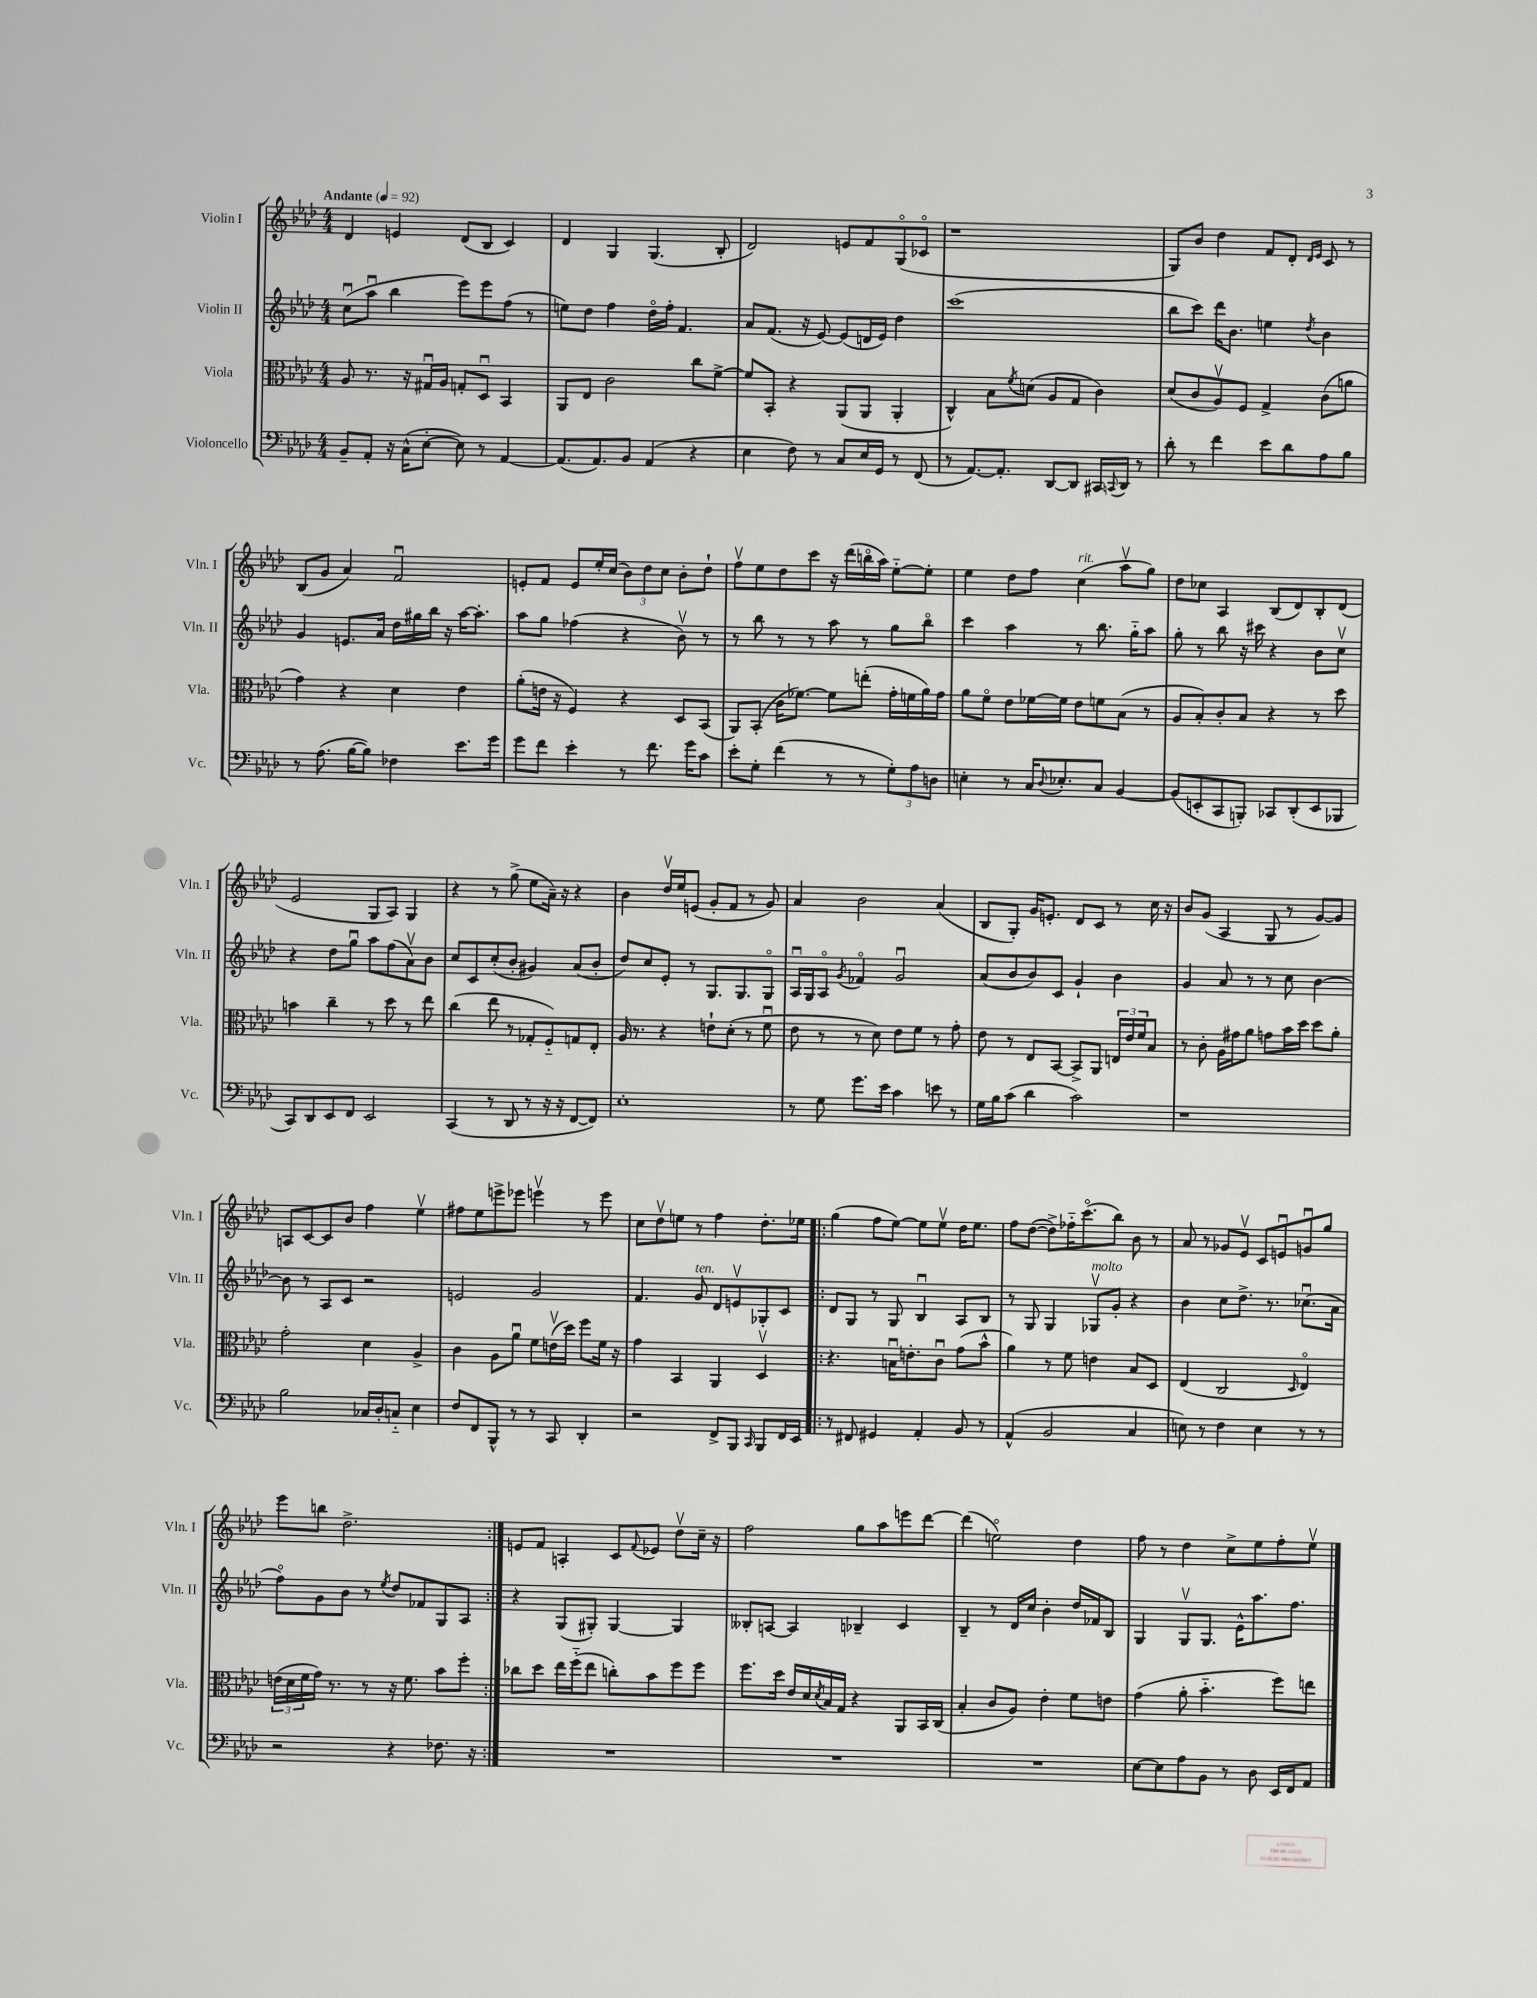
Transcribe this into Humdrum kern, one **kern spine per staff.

**kern	**kern	**kern	**kern
*staff4	*staff3	*staff2	*staff1
*clefF4	*clefC3	*clefG2	*clefG2
*k[b-e-a-d-]	*k[b-e-a-d-]	*k[b-e-a-d-]	*k[b-e-a-d-]
*M4/4	*M4/4	*M4/4	*M4/4
*MM92	*MM92	*MM92	*MM92
8BB-~	8A-	(8ccu	4d-
8AA-'	8.r	8aa-u	.
16r	.	4bb-	4e
(16C^^	16r	.	.
[8E-'	16G#u	.	.
.	16A-	.	.
8E-])	8G'	8eee-)	(8d-
8r	8D-u	8eee-	8B-
[4AA-	4BB-	(8ff	4c)
.	.	8r	.
=	=	=	=
(8.AA-]	8AA-	8ee)	4d-
.	8E-	8dd-	.
8.AA-)	.	.	.
.	2c	4ff	4G
8BB-	.	.	.
(4AA-	.	16dd-o	(4.G
.	.	16ff'	.
.	.	4.f	.
4r	8cc	.	.
.	[8f^	.	8B-'
=	=	=	=
4E-	8f]	8a-	2d-)
.	8BB-'	(8.f	.
8F)	4r	.	.
.	.	16r	.
8r	.	[8e-)	.
8C	(8AA-	(8e-]	8e
16E-	8AA-	16d	8f
16GG	.	16e-)	.
8r	4AA-'	4dd-	(8Go
(8FF	.	.	8c-o
=	=	=	=
8r	4C^^)	(1ccc	1r
[8.AA-)	.	.	.
.	8B-	.	.
8.AA-']	.	.	.
.	8qf	.	.
.	(8d	.	.
[8DD-	8A-	.	.
8DD-]	8G	.	.
16CC#	4c)	.	.
8qqCC	.	.	.
16DD-	.	.	.
8r	.	.	.
=	=	=	=
8d-'	(8d-	8bb-	8G)
8r	8c	8ccc)	8b-
4f	8A-v)	16ddd-	4dd-
.	.	8.b-	.
.	8F	.	.
8e-	4G^	4ee	8f
8d-	.	.	8d-'
.	.	.	16qqd-
.	.	8qdd-	16qqe-
8A-	(8c	4b-	8c
8B-	8a	.	8r
=	=	=	=
8r	4g)	4g	(8B-
(8.A-	.	.	8g
.	4r	8.e	4a-)
[16B-	.	.	.
8B-])	.	.	.
.	.	16a-	.
4F-	4d-	16dd-	2fu
.	.	16gg#	.
.	.	16bb-	.
.	.	16r	.
8.e-	4e-	[16aa-	.
.	.	8.aa-']	.
16g	.	.	.
=	=	=	=
8g	(8a-'	8aa-	8e'
8f	16e	8gg	8f
.	16r	.	.
4e-'	4F)	(4ff-	8e
.	.	.	16ee-'
.	.	.	(16cc
8r	4r	4r	12b-)
.	.	.	12dd-
8.f	.	.	.
.	.	.	12cc
.	8D-	8b-v)	8b-'
16g	.	.	.
8c	(8BB-	8r	8dd-`
=	=	=	=
8e-'	8AA-)	8r	8ffv
8G'	(8BB-'	8bb-	8ee-
(4f	16c	8r	8dd-
.	[8.f-)	.	.
.	.	8r	8ccc
8r	8f-]	8aa-	16r
.	.	.	(16ddd-
8r	(8ee'	8r	16bbo
.	.	.	16aa-)
12G')	16g'	8gg	[8ee-'~
.	16f	.	.
12A-	.	.	.
.	16a-)	8bb-o	8ee-']
12D	.	.	.
.	16g	.	.
=	=	=	=
4E'	8a-	4ccc	4ee-
.	8fo	.	.
8r	8e-	4aa-	8dd-
16C	[16f-	.	8ff
8qqD-	.	.	.
8.E-'	16f-]	.	.
.	8e-	8r	(4cc
8C	8f	8.bb-	.
[4BB-	(8B-	.	8aa-v
.	.	16gg'~	.
.	8r	8aa-	8gg)
=	=	=	=
(8BB-]	8A-	8gg'	8dd-
8EE'	8B-')	8r	8cc-
8CC	8c'	8bb-	4A-
8BBB')	8B-	16r	.
.	.	16ccc#	.
8CC-	4r	4r	(8B-
(8DD-'	.	.	8d-)
8EE	8r	8b-	8B-'
8BBB-	8dd-	8ccv	(8d-
=	=	=	=
8CC)	4b	4r	2e-
8DD-	.	.	.
8EE-	4cc~	8dd-	.
8FF	.	8ggu	.
2EE-	8r	8aa-	8G
.	8dd-	(8ff	8A-)
.	8r	8a-v)	4G
.	8ee-	8b-	.
=	=	=	=
(4CC	(4cc	8cc	4r
.	.	8c	.
8r	8ee-	(8cc'	8r
8DD-	8r	8b-'	(8gg^
8r	8G-'	4g#)	8ee-
16r	8F'~)	.	16a-~)
16r	.	.	16r
[8FF	8G	(8a-	4r
8FF])	8E-'	8b-'	.
=	=	=	=
1E-'	16A-	8dd-)	4b-
.	8.r	.	.
.	.	8cc	.
.	4r	8e-'	16dd-v
.	.	.	16ee-
.	.	8r	(8e
.	8e`	8.G	8g'
.	(8d-'	.	8f
.	.	8.G	.
.	8r	.	8r
.	8fu	8Go	8g)
=	=	=	=
8r	8e-	16A-u	4a-
.	.	16G	.
8G	8r	8A-o	.
.	.	8qg	.
8.g	8r	4f-o	2b-
.	8d-)	.	.
16e-	.	.	.
4c	8e-	2gu	.
.	8f	.	.
8e	8r	.	(4a-
8r	8g'	.	.
=	=	=	=
16G	8e-	(8a-	8B-
16B-	.	.	.
(8c	8r	8b-	8G')
4d-	8E-	8b-)	16g
.	.	.	8.e'
.	[8BB-	8c	.
2c)	8BB-^]	4g`	8d-
.	8AA-	.	8c
.	24E	4b-	8r
.	24e-	.	.
.	24f	.	.
.	8B-	.	16cc
.	.	.	16r
=	=	=	=
1r	8r	4g	8b-
.	8c'	.	(8g
.	16A-	8a-	4A-
.	16g#	.	.
.	8a-	8r	.
.	8g	8r	8G
.	16b-	8cc	8r
.	16dd-	.	.
.	8dd-	[4b-	[8g)
.	8a-'	.	8g]
=	=	=	=
2B-	2g'	8b-]	8A
.	.	8r	[8c
.	.	8A-	8c]
.	.	8c	8b-
16C-	4d-	2r	4ff
16D-'	.	.	.
8C'~	.	.	.
4E-	4A-^	.	4ee-v
=	=	=	=
8F	4c	2e	8ff#
8FF	.	.	8ee-
8BBB-^^	8A-	.	8eee^
8r	8a-u	.	8eee-
8r	8f	2g	4eeev
8CC	(16ev	.	.
.	16dd-)	.	.
4DD-'	8ff	.	8r
.	16f	.	8eee
.	16r	.	.
=	=	=	=
2r	4g	4.f	8cc
.	.	.	8dd-v
.	4BB-	.	8ee
.	.	8g	8r
8FF^	4AA-	8d-	4ff
8BBB-	.	8ev	.
16qqCC	.	.	.
8BBB-	4D-v	8G-'	8.dd-'
16FF	.	8c	.
16EE-	.	.	16ee-
=!|:	=!|:	=!|:	=!|:
8r	4.r	8d-	(4gg
8FF#	.	8G	.
4GG#	.	8r	8ff
.	16Bu	8G	[8ee-)
.	8.e'	.	.
4AA-'	.	4B-u	8ee-]
.	8cu	.	8ee-v
8BB-	(8g	8A-	16dd-
.	.	.	8.ee-
8r	8b-^^	8B-	.
=	=	=	=
(4AA-^^	4a-)	8r	8ff
.	.	8G	([8dd-
2BB-	8r	4G	8dd-^])
.	8f	.	16ff-'~
.	.	.	(8.ccco
.	4e	8G-v	.
.	.	8g'	8bb-)
4C	8B-	4r	8b-
.	8D-	.	8r
=	=	=	=
8E)	(4E-	4b-	8a-
8r	.	.	8r
4F	2C	8cc	8g-
.	.	8.dd-^	8e-v
4E	.	.	8c
.	.	8.r	.
.	.	.	8eu
.	16qqD-	.	.
8r	4E-o)	(8.cc-u	8gu
8r	.	.	8gg
.	.	16a-	.
=	=	=	=
2r	(24e	8ffo)	8eee-
.	24d-	.	.
.	24f	.	.
.	16g)	8g	8bb
.	8.r	.	.
.	.	8b-	2.dd-^
.	8r	8r	.
.	.	8qee-	.
4r	16r	8dd-	.
.	8.f	.	.
.	.	8f-	.
8.F-	8b-	8G	.
.	8ff'	8A-	.
16r	.	.	.
=:|!	=:|!	=:|!	=:|!
1r	8cc-	4r	8e
.	8dd-	.	8f
.	16ee-	(8G	4A'
.	(16ff'~	.	.
.	8ee-	8G#')	.
.	8cc')	[4G#	8c
.	.	.	8qqf
.	8b-	.	8e-
.	8ff	4G#]	8dd-v
.	8ff	.	16cc~
.	.	.	16r
=	=	=	=
1r	8.ff	8B--'	2ff
.	.	[8A	.
.	16dd-	.	.
.	16e-	4A]	.
.	16d-	.	.
.	8qd-	.	.
.	16B-	.	.
.	16G	.	.
.	4r	4B-~	8gg
.	.	.	8aa-
.	8AA-	4c	8eee
.	16BB-	.	[8ddd-
.	(16C	.	.
=	=	=	=
1r	4B-'	4B-~	(4ddd-]
.	8c	8r	2eeo)
.	8A-)	16d-	.
.	.	16cc	.
.	4e-'	4b-'	.
.	8f	16dd-	4dd-
.	.	16f-	.
.	8e	8B-	.
=	=	=	=
[8E-	(4g	4G	8ff
8E-]	.	.	8r
8A-	8a-'	8Gv	4dd-
8BB-	4.b-'~	8.G	.
8r	.	.	8cc^
.	.	16e-^^	.
8D-	.	8.aa-	8ee-
16EE-	8ff)	.	8ff'
16FF	.	8.ff	.
8AA-	8ee	.	8ee-v
==	==	==	==
*-	*-	*-	*-
